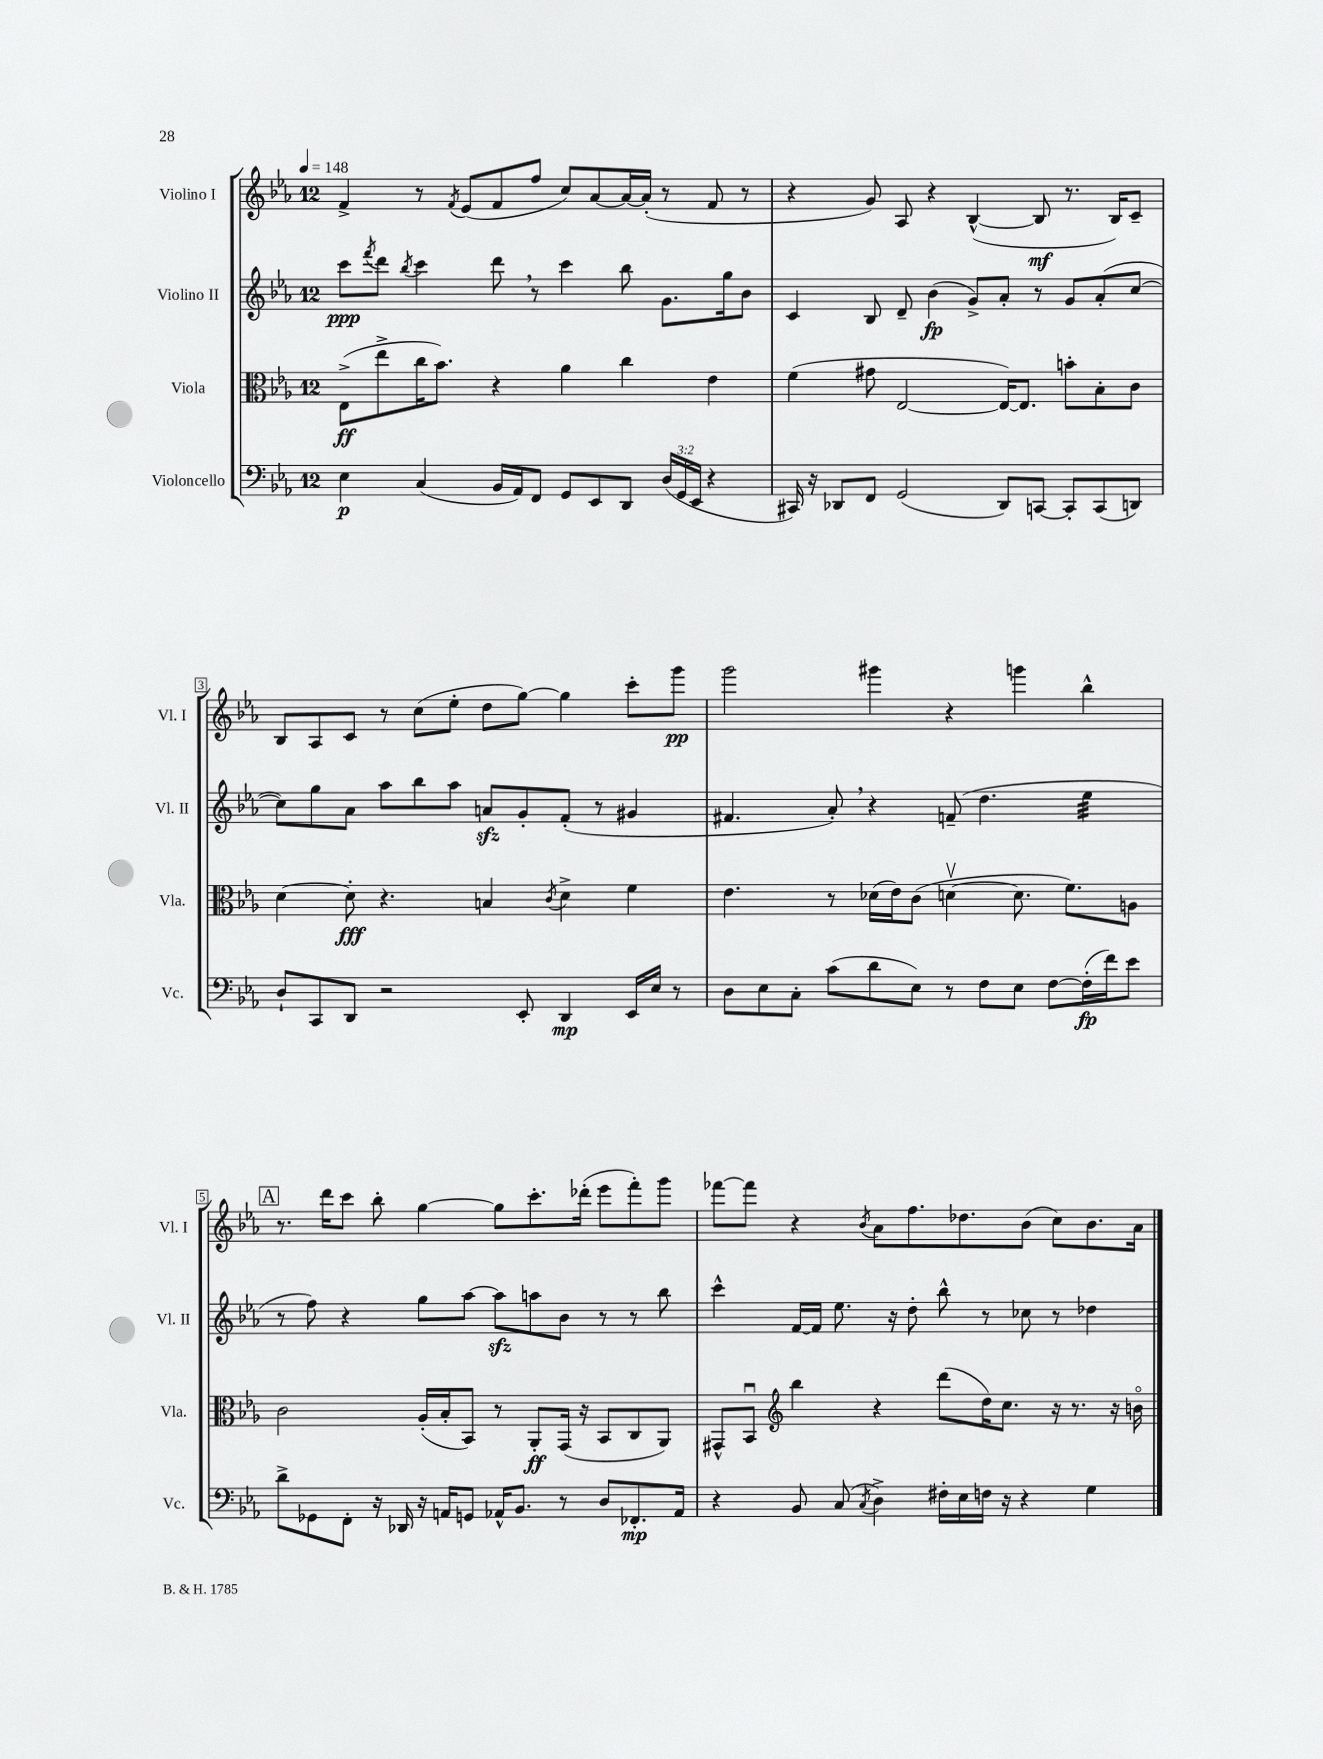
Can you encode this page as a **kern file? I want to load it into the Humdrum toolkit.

**kern	**kern	**kern	**kern
*staff4	*staff3	*staff2	*staff1
*clefF4	*clefC3	*clefG2	*clefG2
*k[b-e-a-]	*k[b-e-a-]	*k[b-e-a-]	*k[b-e-a-]
*M12/8	*M12/8	*M12/8	*M12/8
*MM148	*MM148	*MM148	*MM148
4E-	(8E-^	8ccc	4f^
.	.	8qfff	.
.	8ee-^	8ddd	.
.	.	8qbb-	.
(4C	16cc	4ccc	8r
.	8.b-)	.	.
.	.	.	8qf
.	.	.	(8e-
16BB-	4r	8ddd	8f
16AA-)	.	.	.
8FF	.	8r	8ff
8GG	4a-	4ccc	8cc)
8EE-	.	.	[8a-
8DD	4cc	8bb-	16a-_
.	.	.	(16a-']
(24D	.	8.g	8r
24GG	.	.	.
24EE-	.	.	.
4r	4e-	.	8f
.	.	16gg	.
.	.	8b-	8r
=	=	=	=
16CC#)	(4f	4c	4r
16r	.	.	.
8DD-	.	.	.
8FF	8g#	8B-	8g)
(2GG	[2E-	8d~	8A-
.	.	(4b-	4r
.	.	8g^)	([4B-^^
8DD-)	16E-_)	8a-'	.
.	8.E-]	.	.
[8CC	.	8r	8B-]
8CC']	8b'	8g	8.r
(8CC	8B-'	(8a-'	.
.	.	.	16B-)
8DD)	8c	[8cc	8c~
=	=	=	=
8D`	[4d	8cc])	8B-
8CC	.	8gg	8A-
8DD	8d']	8a-	8c
2r	4.r	8aa-	8r
.	.	8bb-	(8cc
.	.	8aa-	8ee-'
.	4B	8a	8dd
8EE-'	.	8g'	[8gg)
.	8qc	.	.
4DD	4d^	(8f'	4gg]
.	.	8r	.
16EE-	4f	4g#	8ccc'
16E-	.	.	.
8r	.	.	8ggg
=	=	=	=
8D	4.e-	4.f#	2ggg
8E-	.	.	.
8C'	.	.	.
(8c	8r	8a-')	.
8d	(16d-	4r	4ggg#
.	16e-)	.	.
8E-)	(8c	.	.
8r	[4dv	(8f~	4r
8F	.	4.dd	.
8E-	8.d]	.	4ggg
[8F	.	.	.
.	8.f)	.	.
(16F']	.	4ee-	4bb-^^
16f)	.	.	.
8e-	8A	.	.
=	=	=	=
8d^	2c	8r	8.r
8GG-	.	8ff)	.
.	.	.	16ddd
8FF'	.	4r	8ccc
16r	.	.	8bb-'
16DD-	.	.	.
16r	(16A-'	8gg	[4gg
16AA	16B-'	.	.
8GG	8BB-)	[8aa-	.
16AA-^^	8r	8aa-]	8gg]
8.BB-	.	.	.
.	8AA-'	8aa	8.ccc'
8r	(16GG	8b-	.
.	16r	.	(16ddd-'
8D	8BB-	8r	8eee-
8.FF-'	8C	8r	8fff')
.	8AA-)	8bb-	8ggg
16AA-	.	.	.
=	=	=	=
4r	8GG#^^	4ccc^^	[8fff-
.	8BB-u	.	8fff-]
*	*clefG2	*	*
8BB-	4bb-	[16f	4r
.	.	16f]	.
(8C	.	8.ee-	.
8qC	.	.	8qb-
4D^)	4r	.	8a-
.	.	16r	.
.	.	8dd'	8.ff
16F#'	(8ddd	8bb-^^	.
16E-	.	.	8.dd-
16F	16dd)	8r	.
16r	8.cc	.	.
4r	.	8cc-	(8b-
.	16r	8r	8cc)
.	8.r	.	.
4G	.	4dd-	8.b-
.	16r	.	.
.	16bo	.	16a-
==	==	==	==
*-	*-	*-	*-
